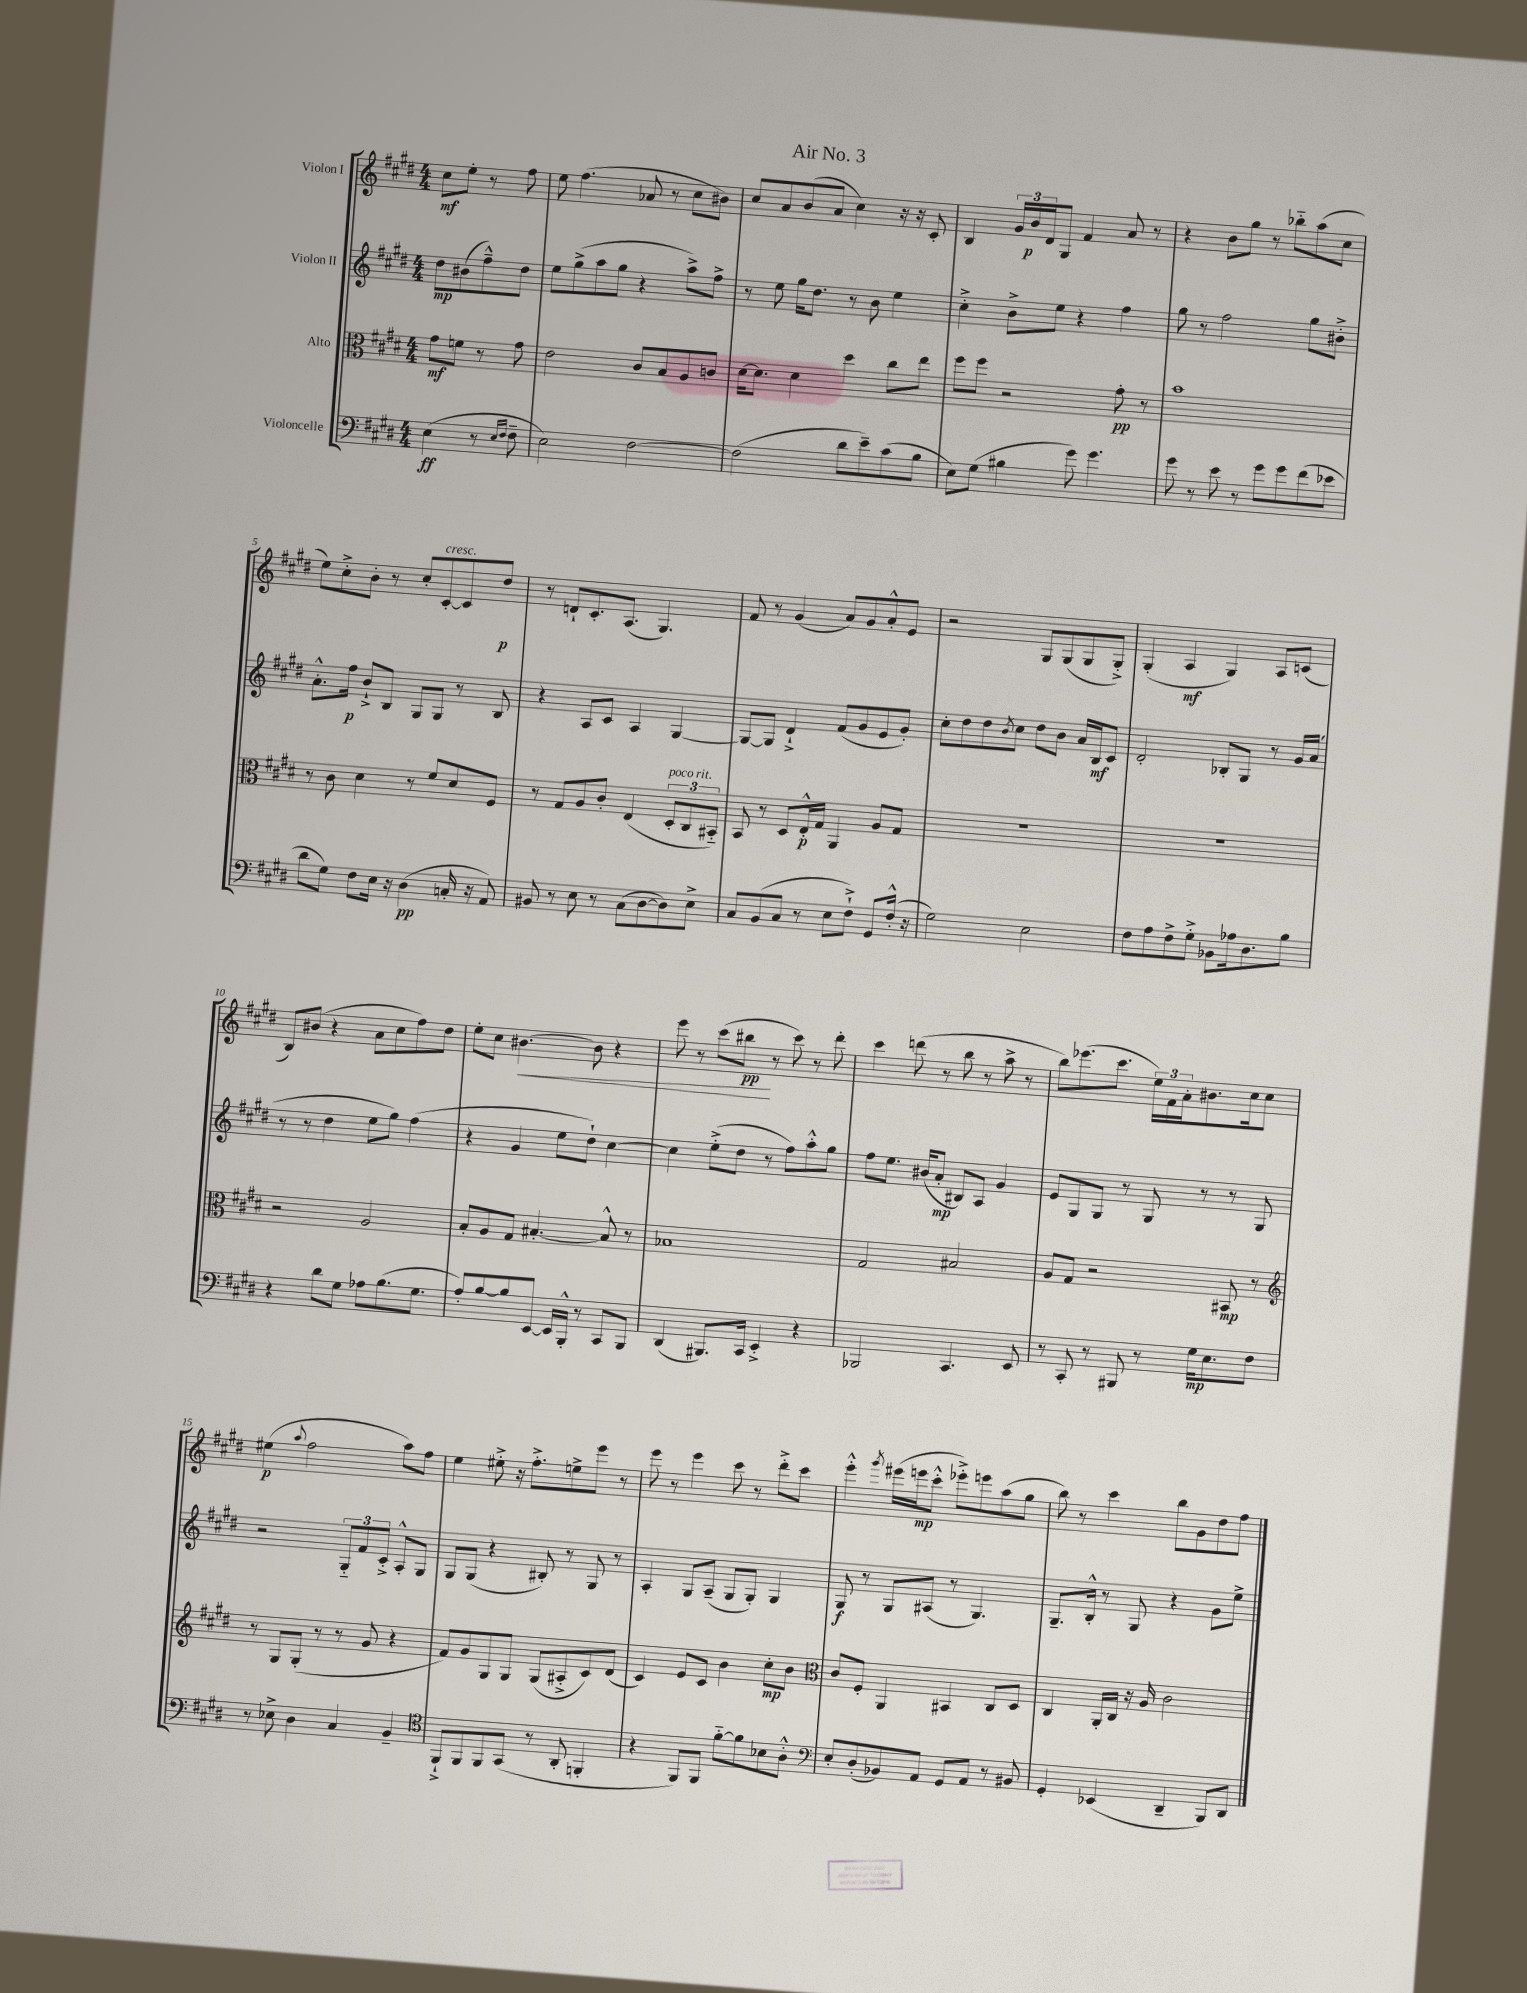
\header { title = "Air No. 3" }
<<
\new StaffGroup <<
\new Staff = "s0" \with { instrumentName = "Violon I" } {
    \clef treble \key e \major \numericTimeSignature \time 4/4 \partial 2
    cis''8\mf e''8-. r8 fis''8 |
    e''8 fis''4.( aes'8 r8 cis''8 bis'8) |
    cis''8 a'8 b'8( a'8 cis''4) r16 r16 cis'8-. |
    b4 \tuplet 3/2 { gis'16 b'16\p dis'16 } gis8 fis'4 a'8 r8 |
    r4 b'8 gis''8 r8 bes''8-_ a''8( cis''8 |
    e''8) cis''8-.-> b'8-. r8 cis''8-. cis'8~-.^\markup { \italic "cresc." } cis'8 dis''8\p |
    r8 d'8-! cis'8.-. a8.( gis4.) |
    fis'8 r8 gis'4( a'8) gis'8 a'8-.-^ e'8 |
    r2 gis8 gis8( gis8 gis8-.->) |
    gis4-.( a4\mf gis4) a8 c'8( |
    b8) bis'8( r4 a'8 cis''8 fis''8) dis''8 |
    e''8-. cis''8 bis'4.~\< bis'8 r4 |
    e'''8 r8 cis'''8( bis''8\pp\! r8 cis'''8) r8 dis'''8-. |
    cis'''4 d'''8( r8 b''8 r8 a''8-> r8 |
    b''8) ees'''8.( cis'''8. \tuplet 3/2 { e''16) fis'16 a'16-. } bis'8. cis''16 cis''8 |
    eis''4\p( \appoggiatura { a''8 } fis''2 a''8) fis''8 |
    e''4 eis''8-.-> r16 fis''8.-.-> e''8-> e'''8 r8 |
    e'''8 r8 e'''4 cis'''8 r8 dis'''8-.-> cis'''8 |
    e'''4-.-^ \acciaccatura { gis'''8 } eis'''16( e'''16\mp cis'''8-.-^ ees'''8-.->) e'''8 a''8( gis''8 |
    b''8) r8 cis'''4 b''8 gis'8 dis''8 fis''8 \bar "|." |
}
\new Staff = "s1" \with { instrumentName = "Violon II" } {
    \clef treble \key e \major \numericTimeSignature \time 4/4 \partial 2
    dis''8\mp bis'8( fis''8---^) dis''8 |
    e''8 gis''8->( a''8 gis''8 r4 a''8->) fis''8-> |
    r8 e''8 gis''16 dis''8. r8 b'8 e''4 |
    cis''4-.-> b'8-> e''8 r4 fis''4 |
    gis''8 r8 fis''2 gis''8 bis'8-.-> |
    a'8.-.-^ fis''16\p b'8-!-> b8 gis8 gis8 r8 b8 |
    r4 a8 cis'8 a4 gis4~ |
    gis8~ gis8 dis'4-!-> fis'8( gis'8 e'8 gis'8-.) |
    cis''8-. dis''8 dis''8 \acciaccatura { b'8 } cis''8 dis''8 b'8 a'16 b16\mf cis'8 |
    dis'2-. bes8-. gis8 r8 gis'16 a'16( |
    r8 r8 dis''4 e''8 gis''8) fis''4( |
    r4 gis'4 e''8 dis''8-!) cis''4~ |
    cis''4 e''8-.->( dis''8 r8 fis''8) a''8-.-^ gis''8 |
    fis''8 e''8. bis'16( a'8-.\mp bis8) a8 gis'4 |
    e'8 gis8 gis8 r8 gis8 r8 r8 gis8 |
    r2 \tuplet 3/2 { gis8-_ fis'8 cis'8-.-> } a8-.-^ gis8 |
    gis8 gis8( r4 bis8-.) r8 gis8 r8 |
    a4-. gis8 a8--( gis8 gis8-.) gis4 |
    gis8\f r8 gis8 ais8( r8 gis4.) |
    gis8.-- b16-.-^ r8 gis8 r4 gis'8 e''8-> \bar "|." |
}
\new Staff = "s2" \with { instrumentName = "Alto" } {
    \clef alto \key e \major \numericTimeSignature \time 4/4 \partial 2
    gis'8\mf f'8 r8 gis'8 |
    e'2 cis'8 b8 a8 c'8 |
    dis'16~ dis'8. dis'4 dis''4 cis''8 e''8 |
    fis''8 fis''8 r2 gis'8-.\pp r8 |
    b'1 |
    r8 cis'8 dis'4 r8 fis'8 dis'8 fis8 |
    r8 gis8 a8 cis'8-. e4( \tuplet 3/2 { dis8-.^\markup { \italic "poco rit." } cis8 bis,8-_) } |
    b,8 r8 dis8 e16-.-^\p gis16 a,4 a8 gis8 |
    R1 |
    r1 |
    r2 a2 |
    b8-. a8 gis8 bis4.~-. bis8-^ r8 |
    bes1 |
    gis2 bis2 |
    a8 gis8 r2 bis,8\mp r8 |
    \clef treble r8 gis8 gis8-.( r8 r8 gis'8 r4 |
    fis'8) gis'8 gis8 gis8 gis8( ais8-.-> cis'8) dis'8( |
    cis'4) e'8 cis'8 b'4 cis''8-.\mp b'8 |
    \clef alto cis'8 fis8-. a,4 bis,4 cis8 dis8 |
    cis4 a,16-. cis16 r16 a16 cis'2 \bar "|." |
}
\new Staff = "s3" \with { instrumentName = "Violoncelle" } {
    \clef bass \key e \major \numericTimeSignature \time 4/4 \partial 2
    e4\ff( r8 \grace { e16 fis16 } fis8-- |
    e2) fis2~ |
    fis2( dis'8 e'8--) cis'8( b8 |
    e8) gis8( bis4 gis'8) gis'4. |
    gis'8 r8 e'8 r8 gis'8 gis'8 fis'8( ees'8 |
    dis'8 gis8) fis8 e16 r16 dis4\pp( c16-. r16 a,8) |
    bis,8 r8 e8 r8 cis8( dis8~ dis8) e8-> |
    cis8 b,8( cis8 r8 e8 fis8-!->) gis,8 fis16-.-^( r16 |
    gis2) e2 |
    fis8 a8 fis8-> gis8-.-> bes,8 aes16 dis8. b8 |
    r4 dis'8 gis8 aes8 b8.( gis8. |
    a8-.) b8~ b8 e,8~ e,16 b,,16-.-^ r8 cis,8 b,,8 |
    dis,4( bis,,8.) cis,16 e,4-.-> r4 |
    bes,,2 cis,4. e,8 |
    r8 cis,8-. r8 bis,,8 r8 gis16\mp e8. fis8 |
    r8 ees8-> dis4 cis4 b,4-- |
    \clef tenor fis,8-!-> fis,8 fis,8 gis,8( r8 a,8-. f,4-. |
    r4 fis,8) fis,8 fis'8~-_ fis'8 bes8 a8-.-^ |
    \clef bass e8-. dis8-.( bes,8) a,8 gis,8 a,8 r8 bis,8 |
    gis,4-. ees,4( dis,4-- b,,8) dis,8 \bar "|." |
}
>>
>>
